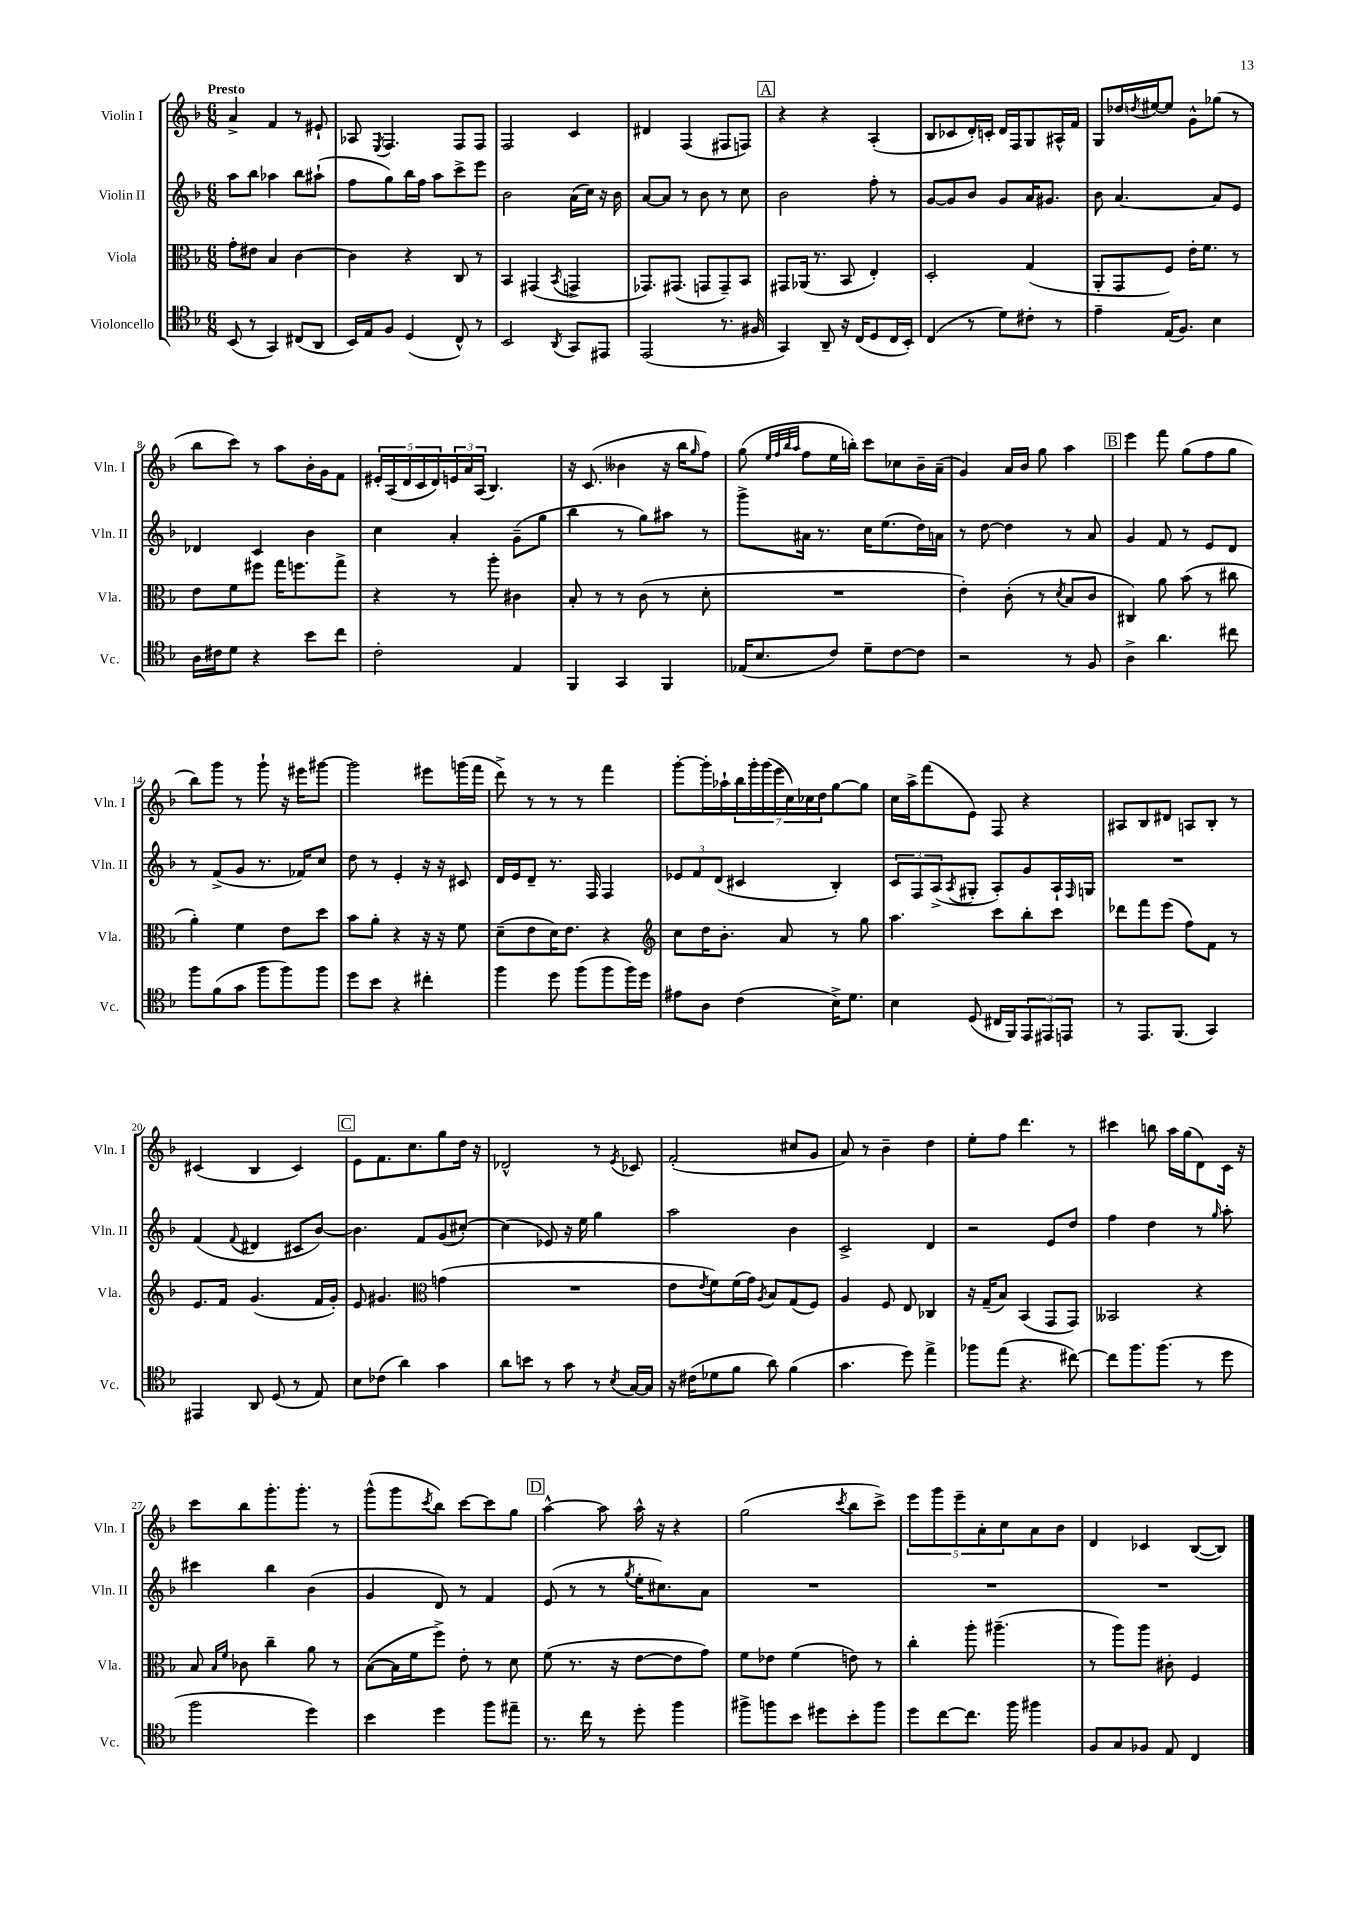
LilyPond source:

<<
\new StaffGroup <<
\new Staff = "s0" \with { instrumentName = "Violin I" shortInstrumentName = "Vln. I" } {
    \clef treble \key f \major \numericTimeSignature \time 6/8 \tempo "Presto"
    a'4-> f'4 r8 eis'8-! |
    aes8 \acciaccatura { e8 } f4. f8 f8 |
    f2 c'4 |
    dis'4 f4( fis8 f8) |
    \mark \markup { \box "A" } r4 r4 a4-.( |
    bes8 ces'8 d'16-.) c'16-. d'16 f16 g8 ais16-^ f'16 |
    g8 des''16 \acciaccatura { d''8 } eis''16~ eis''8 g'8-^ ges''8( r8 |
    bes''8 c'''8) r8 a''8 bes'16-. g'16 f'8 |
    \tuplet 5/4 { eis'16-. a16( d'16 c'16 d'16) } \tuplet 3/2 { e'16 a'16 a16( } bes4.) |
    r16 c'8.( beses'4 r16 bes''16 \grace { g''16 } f''8) |
    g''8( \grace { e''32 f''32 bes''32 a''32 } f''8 e''16 b''16-.) c'''8 ces''8 bes'16-- a'16--( |
    g'4) a'16 bes'16 g''8 a''4 |
    \mark \markup { \box "B" } e'''4 f'''8 g''8( f''8 g''8 |
    bes''8) g'''8 r8 g'''8-! r16 eis'''16 gis'''8~ |
    gis'''2 eis'''8 g'''16( f'''16 |
    d'''8->) r8 r8 r8 f'''4 |
    g'''8~-. g'''16-. aes''16-! \tuplet 7/4 { bes''16 g'''16-. g'''16( e'''16 c''16) ces''16 d''16 } g''8~ g''8 |
    c''16 a''16-> f'''8( e'8) f8 r4 |
    ais8 bes8 dis'8 a8 bes8-. r8 |
    cis'4( bes4 cis'4) |
    \mark \markup { \box "C" } e'8 f'8. c''8. g''8 d''16 r16 |
    des'2-^ r8 \acciaccatura { e'8 } ces'8 |
    f'2-.( cis''8 g'8 |
    a'8) r8 bes'4-- d''4 |
    e''8-. f''8 d'''4. r8 |
    cis'''4 b''8 a''16 g''16( d'8) c'16 r16 |
    c'''8 bes''8 g'''8.-. g'''8.-. r8 |
    g'''8-^( g'''8 \acciaccatura { c'''8 } bes''8) c'''8~ c'''8 g''8 |
    \mark \markup { \box "D" } a''4~-^ a''8 a''16-^ r16 r4 |
    g''2( \acciaccatura { c'''8 } bes''8 c'''8->) |
    \tuplet 5/4 { e'''8 g'''8 e'''8-- a'8-. c''8 } a'8 bes'8 |
    d'4 ces'4 bes8~( bes8) \bar "|." |
}
\new Staff = "s1" \with { instrumentName = "Violin II" shortInstrumentName = "Vln. II" } {
    \clef treble \key f \major \numericTimeSignature \time 6/8
    a''8 bes''8 aes''4 bes''8 ais''8-!( |
    f''8 g''8) bes''16 f''16 a''8 c'''8-> e'''8 |
    bes'2 a'16( c''16) r16 bes'16 |
    a'8~ a'8 r8 bes'8 r8 c''8 |
    \mark \markup { \box "A" } bes'2 f''8-. r8 |
    g'8~ g'8 bes'8 g'8 a'16 gis'8. |
    bes'8 a'4.~ a'8 e'8 |
    des'4 c'4 bes'4 |
    c''4 a'4-. g'8--( g''8 |
    bes''4 r8 g''8) ais''8 r8 |
    g'''8-> ais'16 r8. c''16 e''8.( d''16) a'16 |
    r8 d''8~ d''4 r8 a'8 |
    \mark \markup { \box "B" } g'4 f'8 r8 e'8 d'8 |
    r8 f'8->( g'8 r8. fes'16) c''8 |
    d''8 r8 e'4-. r16 r16 cis'8 |
    d'16 e'16 d'8-- r8. f16 f4 |
    \tuplet 3/2 { ees'8 f'8 d'8( } cis'4 bes4-.) |
    \tuplet 3/2 { c'8 f8 a8->( } \acciaccatura { a8 } gis8-. a8-.) g'8 a16-! \grace { f16 } g16 |
    R2. |
    f'4( \appoggiatura { f'8 } dis'4 cis'8 bes'8~) |
    \mark \markup { \box "C" } bes'4. f'8 g'8( cis''8~-.) |
    cis''4( ees'8) r16 e''16 g''4 |
    a''2 bes'4 |
    c'2-> d'4 |
    r2 e'8 d''8 |
    f''4 d''4 r8 \grace { g''16 } a''8-. |
    cis'''4 bes''4 bes'4( |
    g'4 d'8) r8 f'4 |
    \mark \markup { \box "D" } e'8( r8 r8 \acciaccatura { g''8 } e''16-. cis''8.) a'8 |
    R2. |
    R2. |
    R2. \bar "|." |
}
\new Staff = "s2" \with { instrumentName = "Viola" shortInstrumentName = "Vla." } {
    \clef alto \key f \major \numericTimeSignature \time 6/8
    g'8-. eis'8 bes4 c'4~ |
    c'4 r4 c8 r8 |
    bes,4 gis,4( \acciaccatura { bes,8 } g,4-> |
    ges,8.) gis,8.( g,8 g,8--) bes,8 |
    \mark \markup { \box "A" } gis,8 aes,16( r8. bes,8 e4-.) |
    d2-. g4( |
    a,8-. g,8 f8) e'16-. f'8. r8 |
    e'8 f'8 fis''8 g''16 f''8. g''8-> |
    r4 r8 a''8-. cis'4 |
    bes8-. r8 r8 c'8( r8 d'8-. |
    R2. |
    e'4-.) c'8-.( r8 \acciaccatura { d'8 } bes8 c'8 |
    \mark \markup { \box "B" } cis4) a'8 bes'8( r8 cis''8 |
    a'4-.) f'4 e'8 d''8 |
    bes'8 a'8-. r4 r16 r16 f'8 |
    d'8--( e'8 d'16) e'8. r4 |
    \clef treble c''8 d''16 bes'8.-. a'8 r8 g''8 |
    a''4. c'''8 bes''8-. c'''8 |
    des'''8 f'''8 e'''8( f''8) f'8 r8 |
    e'8. f'16 g'4.( f'16 g'16-.) |
    \mark \markup { \box "C" } e'8 gis'4. \clef alto g'4( |
    R2. |
    e'8 \acciaccatura { e'8 } f'8) f'16( g'16) \acciaccatura { a8 } bes8 g8( f8) |
    a4 f8 e8 ces4 |
    r16 g16--( bes8) bes,4( g,8 g,8) |
    beses,2 r4 |
    bes8 \grace { bes16 f'16 } ces'8 c''4-- a'8 r8 |
    bes8~( bes16 f'16 f''8->) e'8-. r8 d'8 |
    \mark \markup { \box "D" } f'8( r8. r16 e'8~ e'8 g'8) |
    f'8 ees'8 f'4( e'8) r8 |
    c''4-. a''8-. ais''4.--( |
    r8 a''8) a''8 cis'8-. f4 \bar "|." |
}
\new Staff = "s3" \with { instrumentName = "Violoncello" shortInstrumentName = "Vc." } {
    \clef tenor \key f \major \numericTimeSignature \time 6/8
    bes,8( r8 g,4) cis8( a,8 |
    bes,16) e16 f8 d4( c8-^) r8 |
    bes,2 \acciaccatura { a,8 } g,8 eis,8 |
    e,2( r8. fis16 |
    \mark \markup { \box "A" } g,4) a,8-- r16 c16( d8 c16 bes,16-.) |
    c4( r8 d'8) cis'8-. r8 |
    e'4-- e16( f8.) bes4 |
    a16 cis'16 d'8 r4 bes'8 c''8 |
    c'2-. e4 |
    f,4 g,4 f,4 |
    ees16( bes8. c'8) d'8-- c'8~ c'8 |
    r2 r8 f8 |
    \mark \markup { \box "B" } a4-> a'4. cis''8 |
    f''8 f'8( g'8 f''8 f''8) f''8 |
    d''8 bes'8 r4 cis''4-. |
    f''4 d''8 f''8( f''8 f''16) d''16 |
    eis'8 a8 c'4( bes16->) d'8. |
    bes4 d8( cis16 f,16) \tuplet 3/2 { e,8 eis,8 e,8 } |
    r8 e,8. f,8.( g,4) |
    eis,4 a,8 d8( r8 e8) |
    \mark \markup { \box "C" } bes8 ces'8( a'4) g'4 |
    a'8 b'8 r8 g'8 r8 \acciaccatura { bes8 } g16~ g16 |
    r16 cis'16( des'8 f'8 a'8) f'4( |
    g'4. d''8) e''4-> |
    fes''8 e''8( r4. cis''8~) |
    cis''8 f''8. f''8.( r8 d''8 |
    f''2 d''4) |
    bes'4 d''4 f''8 eis''8-- |
    \mark \markup { \box "D" } r8. c''16 r8 d''8-. f''4 |
    fis''8-> f''8 bes'8 dis''8 bes'8-. f''8 |
    d''8 c''8~ c''8. f''16 fis''4 |
    f8 g8 fes8 e8 c4 \bar "|." |
}
>>
>>
